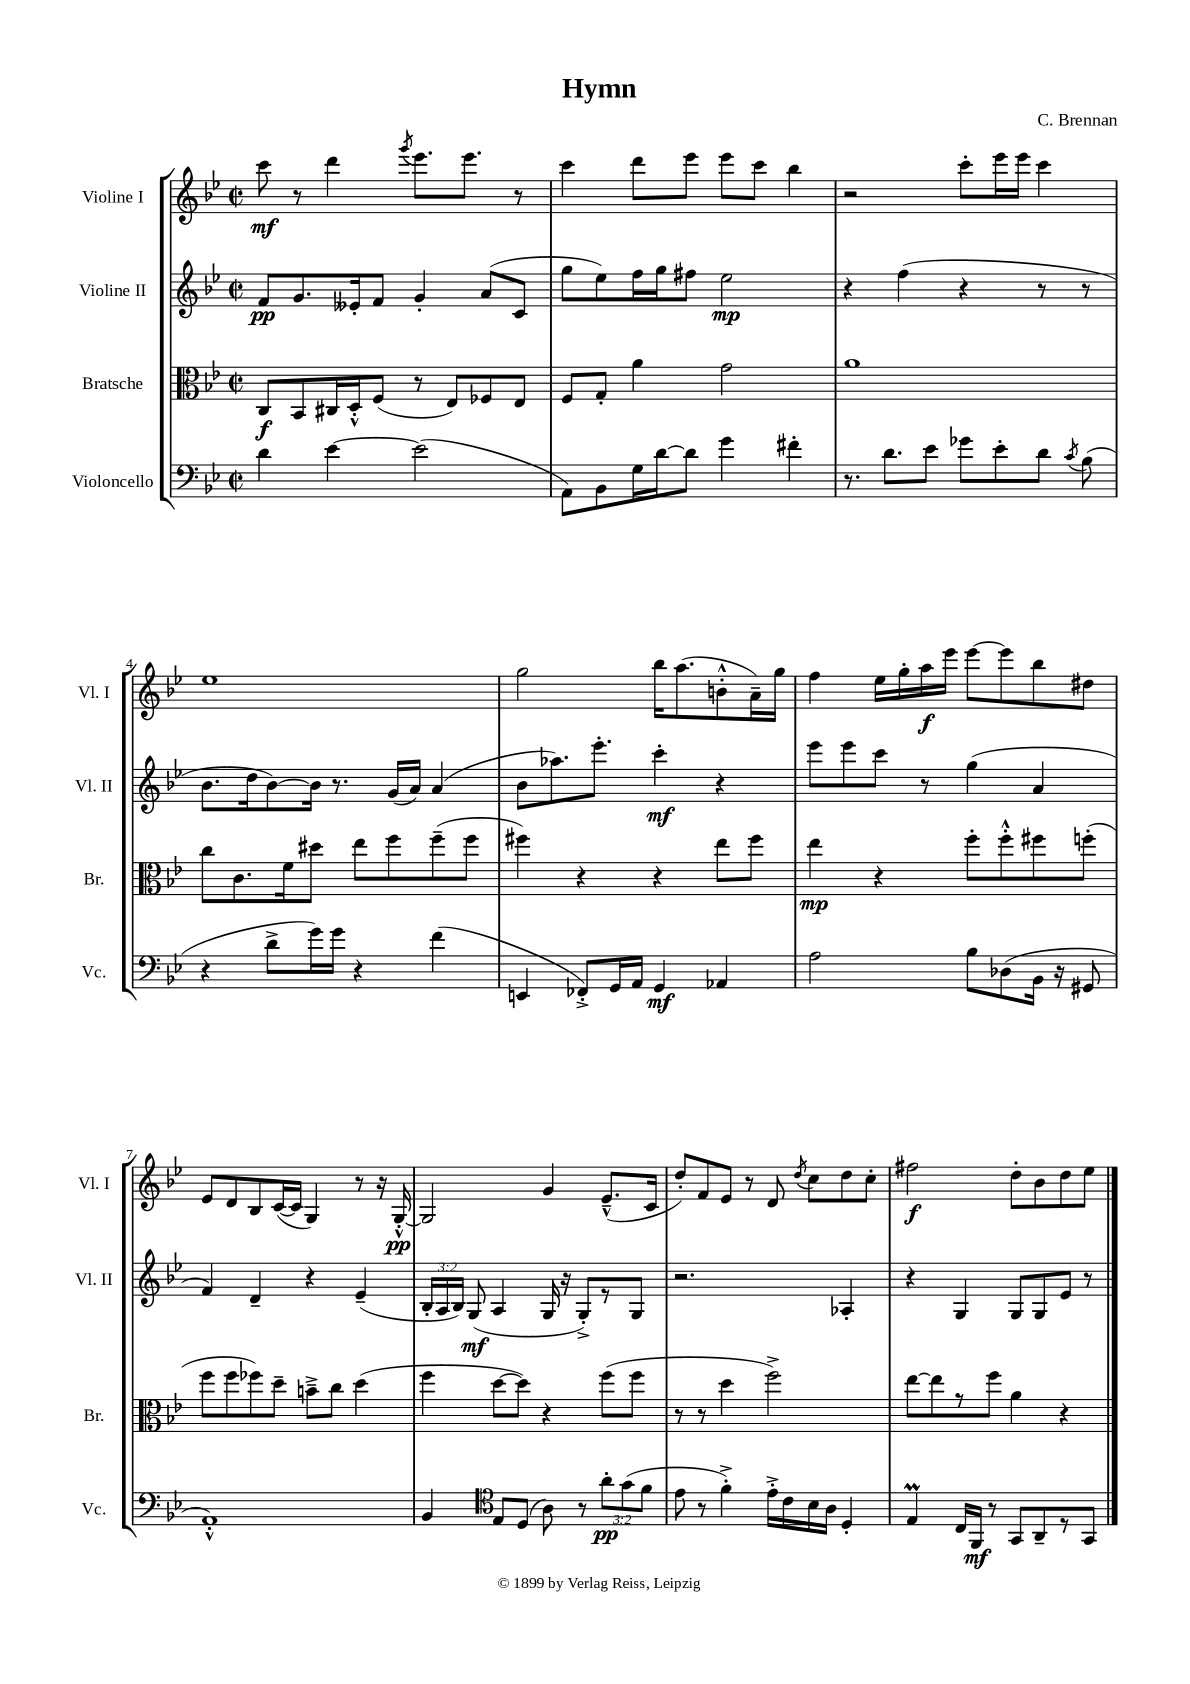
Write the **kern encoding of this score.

**kern	**kern	**kern	**kern
*staff4	*staff3	*staff2	*staff1
*clefF4	*clefC3	*clefG2	*clefG2
*k[b-e-]	*k[b-e-]	*k[b-e-]	*k[b-e-]
*M2/2	*M2/2	*M2/2	*M2/2
*met(c|)	*met(c|)	*met(c|)	*met(c|)
4d	8C	8f	8ccc
.	8BB-	8.g	8r
[4e-	16C#	.	4ddd
.	16D'^^	16e--'	.
.	(8F	8f	.
.	.	.	8qggg
(2e-]	8r	4g'	8.eee-
.	8E-)	.	.
.	.	.	8.eee-
.	8F-	(8a	.
.	8E-	8c	8r
=	=	=	=
8AA)	8F	8gg	4ccc
8BB-	8G'	8ee-)	.
16G	4a	16ff	8ddd
[16d	.	16gg	.
8d]	.	8ff#	8eee-
4g	2g	2ee-	8eee-
.	.	.	8ccc
4f#'	.	.	4bb-
=	=	=	=
8.r	1a	4r	2r
8.d	.	.	.
.	.	(4ff	.
8e-	.	.	.
8g-	.	4r	8ccc'
8e-'	.	.	16eee-
.	.	.	16eee-
8d	.	8r	4ccc
8qc	.	.	.
(8B-	.	8r	.
=	=	=	=
4r	8cc	8.b-	1ee-
.	8.c	.	.
.	.	16dd	.
8d^	.	[8b-)	.
.	16f	.	.
16g)	8dd#	16b-]	.
16g	.	8.r	.
4r	8ee-	.	.
.	8ff	(16g	.
.	.	16a)	.
(4f	(8ff~	(4a	.
.	8ff	.	.
=	=	=	=
4EE	4ff#)	8b-	2gg
.	.	8.aa-)	.
8FF-'^)	4r	.	.
.	.	8.eee-'	.
16GG	.	.	.
16AA	.	.	.
4GG	4r	4ccc'	16bb-
.	.	.	(8.aa
4AA-	8ee-	4r	8b'^^
.	8ff#	.	16a~)
.	.	.	16gg
=	=	=	=
2A	4ee-	8eee-	4ff
.	.	8eee-	.
.	4r	8ccc	16ee-
.	.	.	16gg'
.	.	8r	16aa
.	.	.	16eee-
8B-	8ff'	(4gg	[8eee-
(8D-	8ff'^^	.	8eee-]
16BB-	8ff#	4a	8bb-
16r	.	.	.
8GG#	(8ff'	.	8dd#
=	=	=	=
1AA'^^)	8ff	4f)	8e-
.	8ff	.	8d
.	8ff-)	4d~	8B-
.	8dd~	.	([16c
.	.	.	16c]
.	8b~^	4r	4G)
.	8cc	.	.
.	(4dd	(4e-~	8r
.	.	.	16r
.	.	.	[16G'^^
=	=	=	=
4BB-	4ff	24B-'	2G]
.	.	24A	.
.	.	24B-)	.
.	.	(8G	.
*clefC4	*	*	*
8E-	[8dd	4A	.
(8D	8dd])	.	.
8A)	4r	16G	4g
.	.	16r	.
8r	.	8G'^)	.
12a'	(8ff	8r	(8.e-~^^
(12g	.	.	.
.	8ff	8G	.
12f	.	.	.
.	.	.	16c
=	=	=	=
8e-	8r	2.r	8dd')
8r	8r	.	8f
4f'^)	4dd	.	8e-
.	.	.	8r
16e-'^	2ff^)	.	8d
16c	.	.	.
.	.	.	8qdd
16B-	.	.	8cc
16A	.	.	.
4D'	.	4A-'	8dd
.	.	.	8cc'
=	=	=	=
4E-	[8ee-	4r	2ff#
.	8ee-]	.	.
16C	8r	4G	.
16FF	.	.	.
8r	8ff	.	.
8GG	4a	8G	8dd'
8AA~	.	8G	8b-
8r	4r	8e-	8dd
8GG	.	8r	8ee-
==	==	==	==
*-	*-	*-	*-
